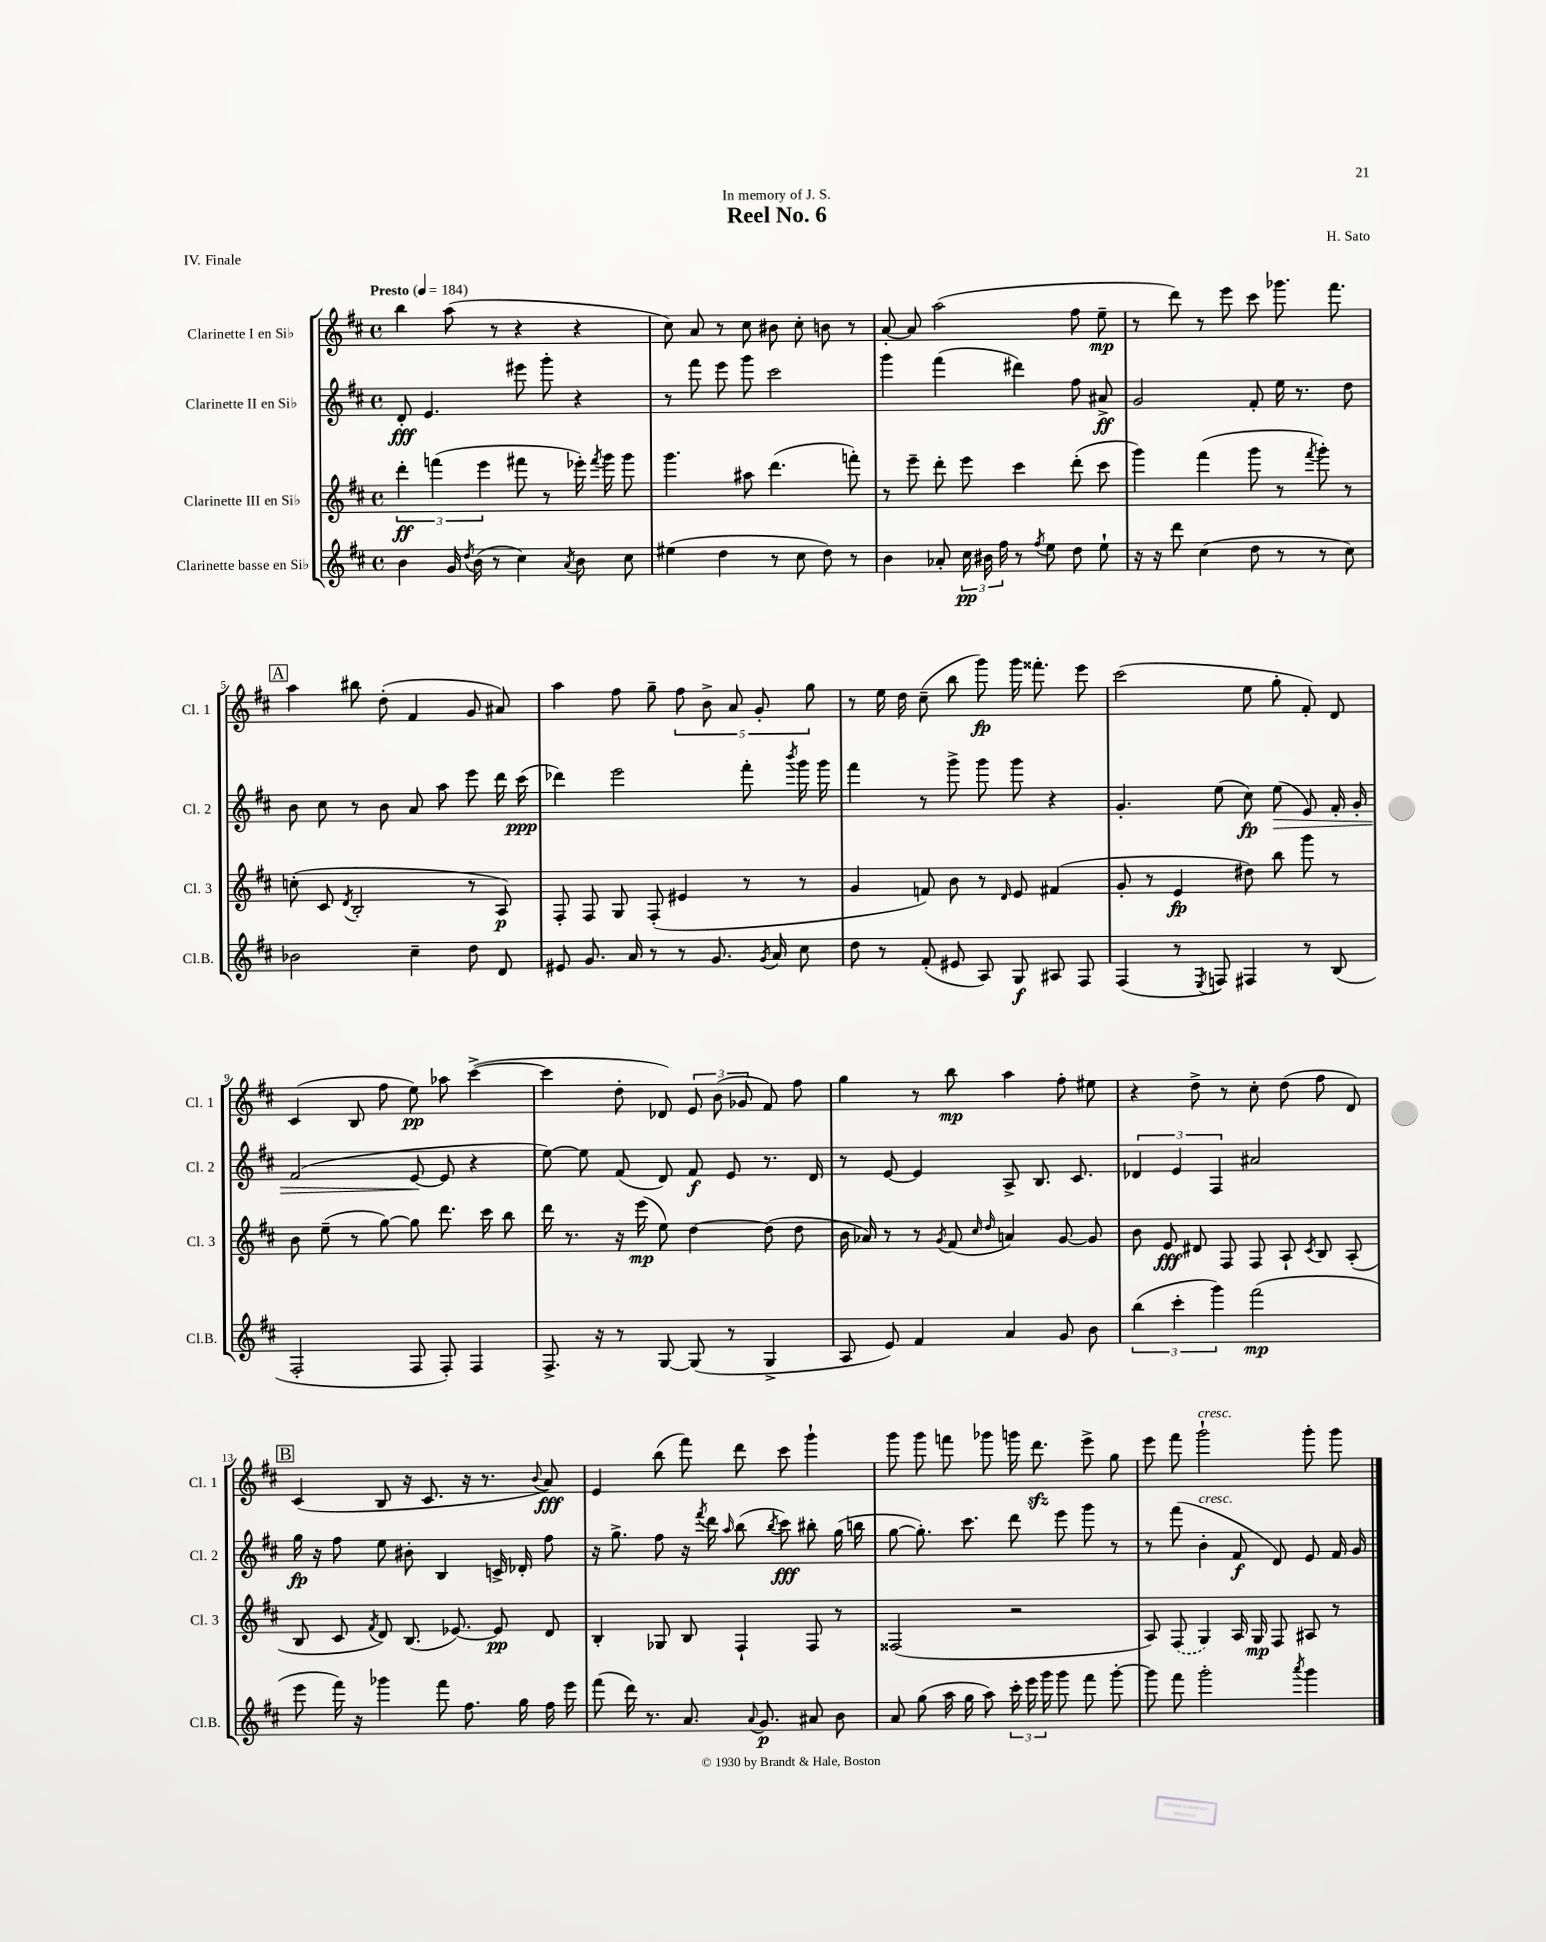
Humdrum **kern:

**kern	**kern	**kern	**kern
*staff4	*staff3	*staff2	*staff1
*clefG2	*clefG2	*clefG2	*clefG2
*k[f#c#]	*k[f#c#]	*k[f#c#]	*k[f#c#]
*M4/4	*M4/4	*M4/4	*M4/4
*met(c)	*met(c)	*met(c)	*met(c)
*MM184	*MM184	*MM184	*MM184
4b	6ddd'	8d'	4bb
.	.	4.e	.
.	(6fff	.	.
16g	.	.	(8aa
8qdd	.	.	.
(16b	.	.	.
.	6eee	.	.
8r	.	.	8r
4cc#)	8fff#	8eee#	4r
.	8r	8ggg'	.
8qa	.	.	.
8b	16eee-')	4r	4r
.	8qfff#	.	.
.	16ggg	.	.
8cc#	8ggg	.	.
=	=	=	=
(4ee#	4.ggg	8r	8cc#)
.	.	8fff#	8a
4dd	.	8eee	8r
.	8aa#	8ggg	8cc#
8r	(4.ddd	2ccc#	8b#
8cc#	.	.	8cc#'
8dd)	.	.	8b
8r	8fff')	.	8r
=	=	=	=
4b	8r	4ggg	[8a'
.	8eee~	.	8a]
8a-'	8ddd'	(4fff#	(2aa
24cc#	8eee	.	.
24b#	.	.	.
24ff#	.	.	.
8r	4ccc#	4ddd#)	.
8qff#	.	.	.
8ee	.	.	.
8dd	(8ddd'	8ff#	8ff#
8ee`	8ccc#	8a#^	8ee~
=	=	=	=
16r	4ggg)	2g	8r
16r	.	.	.
8ddd	.	.	8ddd)
(4cc#	(4fff#	.	8r
.	.	.	8eee
8dd	8ggg	8f#'	8ccc#
8r	8r	16ee	8.ggg-
.	.	8.r	.
.	8qfff#	.	.
8r	8ggg')	.	.
.	.	.	8.fff#
8cc#)	8r	8dd	.
=	=	=	=
2b-	(8cc'	8b	4aa
.	8c#	8cc#	.
.	8qd	.	.
.	2B'	8r	8bb#
.	.	8b	(8dd'
4cc#~	.	8a	4f#
.	.	8aa	.
8dd	8r	8eee	8g
8d	8A)	16ddd	8a#)
.	.	(16ccc#	.
=	=	=	=
8e#	8F#'	4ddd-)	4aa
8.g	8F#	.	.
.	8G	2eee	8ff#
16a	.	.	.
8r	(8F#'	.	8gg~
8r	4e#	.	10ff#
.	.	.	10b^
8.g	.	.	.
.	.	.	10a
.	8r	8fff#'	.
.	.	.	10g'
8qg	.	.	.
16a	.	.	.
.	.	8qbbb	.
8cc#	8r	16ggg	.
.	.	.	10gg
.	.	16ggg	.
=	=	=	=
8dd	4g	4fff#	8r
8r	.	.	16ee
.	.	.	16dd
(8f#'	8f)	8r	(8cc#~
8e#	8b	8ggg^	8bb
8A)	8r	8ggg	8ggg)
.	16qqd	.	.
8G	8e	8ggg	16ggg
.	.	.	8.fff##'
8A#	(4f#	4r	.
8F#	.	.	8eee
=	=	=	=
(4F#	8g'	4.g'	(2ccc#
.	8r	.	.
8r	4e	.	.
8qE	.	.	.
8F)	.	(8ee	.
4F#	8dd#)	8cc#)	8ee
.	8bb	(8ee	8gg'
8r	8ggg	8e)	8f#')
(8B	8r	16f#'	8d
.	.	16g'	.
=	=	=	=
2F#'	8b	(2f#	(4c#
.	(8ee~	.	.
.	8r	.	8B
.	[8gg)	.	8ff#
8F#	8gg]	[8e	8ee)
8F#')	8.ddd	8e]	8aa-
4F#	.	4r	([4ccc#^
.	16ccc#	.	.
.	8bb	.	.
=	=	=	=
8.F#^	16ddd	[8ee)	4ccc#]
.	8.r	.	.
.	.	8ee]	.
16r	.	.	.
8r	16r	(8f#	8dd'
.	(16eee	.	.
[8G	8ee)	8d)	8d-)
(8G]	[4dd	8f#	12e
.	.	.	(12b
8r	.	8e	.
.	.	.	12g-
4G^	(8dd]	8.r	8f#)
.	8dd	.	8ff#
.	.	16d	.
=	=	=	=
8A	16b	8r	4gg
.	16a-)	.	.
8e)	8r	[8e	.
4f#	8r	4e]	8r
.	8qg	.	.
.	(8f#	.	8bb
.	16qqcc#	.	.
.	16qqdd	.	.
4a	4a)	8A^	4aa
.	.	8.B	.
8g	[8g	.	8ff#'
.	.	8.c#	.
8b	8g]	.	8ee#
=	=	=	=
(6bb	8b	6d-	4r
.	8e	.	.
6ccc#'	.	6e	.
.	8d#	.	8dd^
6ggg)	.	6F#	.
.	8F#	.	8r
(2fff#	8F#	2a#	8cc#'
.	8A`	.	(8dd
.	8qc#	.	.
.	8B	.	8ff#
.	(8A'	.	8d)
=	=	=	=
8eee	8B	16gg	(4c#
.	.	16r	.
16fff#)	8c#	8ff#	.
16r	.	.	.
.	8qf#	.	.
4ggg-	8d)	8ee	8B
.	(8.B	8b#'	16r
.	.	.	8.c#
8fff#	.	4B	.
.	[8.e-)	.	.
8.ff#	.	.	16r
.	.	.	8.r
.	8e-]	16c^	.
16gg	.	16d-'	.
.	.	.	8qqb
16ff#	8d	8ff#	8a)
16eee	.	.	.
=	=	=	=
(8fff#	4B'	16r	4e
.	.	8.gg^	.
16ddd)	.	.	.
8.r	.	.	.
.	8G-	8ff#	(8bb
8.a	8B	16r	8fff#)
.	.	8qfff#	.
.	.	16ddd	.
.	.	16qqaa	.
.	4F#`	(8bb	8ddd
8qqa	.	.	.
8.g	.	.	.
.	.	8qbb	.
.	.	8ccc#)	8ccc#
8a#	8F#	8bb#'	4ggg`
8b	8r	(16gg	.
.	.	16bb	.
=	=	=	=
8a	(2F##	[8gg	8ggg
(8gg	.	8.gg'])	8ggg
16aa	.	.	8fff
16gg	.	8.ccc#	.
8aa)	.	.	8ggg-
24ccc#'	2r	8ddd	16ggg
24eee	.	.	.
.	.	.	8.ddd
24ggg	.	.	.
8ggg	.	8eee	.
8fff#	.	8ggg	8eee^
[8ggg'	.	8r	8gg
=	=	=	=
8ggg]	8A)	8r	8eee
8fff#	(8F#	(8fff#	8fff#
2ggg'	4G)	4b'	2ggg`
.	16A	8f#	.
.	16G	.	.
.	8F#	8d)	.
8qaaa	.	.	.
4ggg	8A#	8e	8ggg'
.	8r	16f#	8ggg
.	.	16g	.
==	==	==	==
*-	*-	*-	*-
